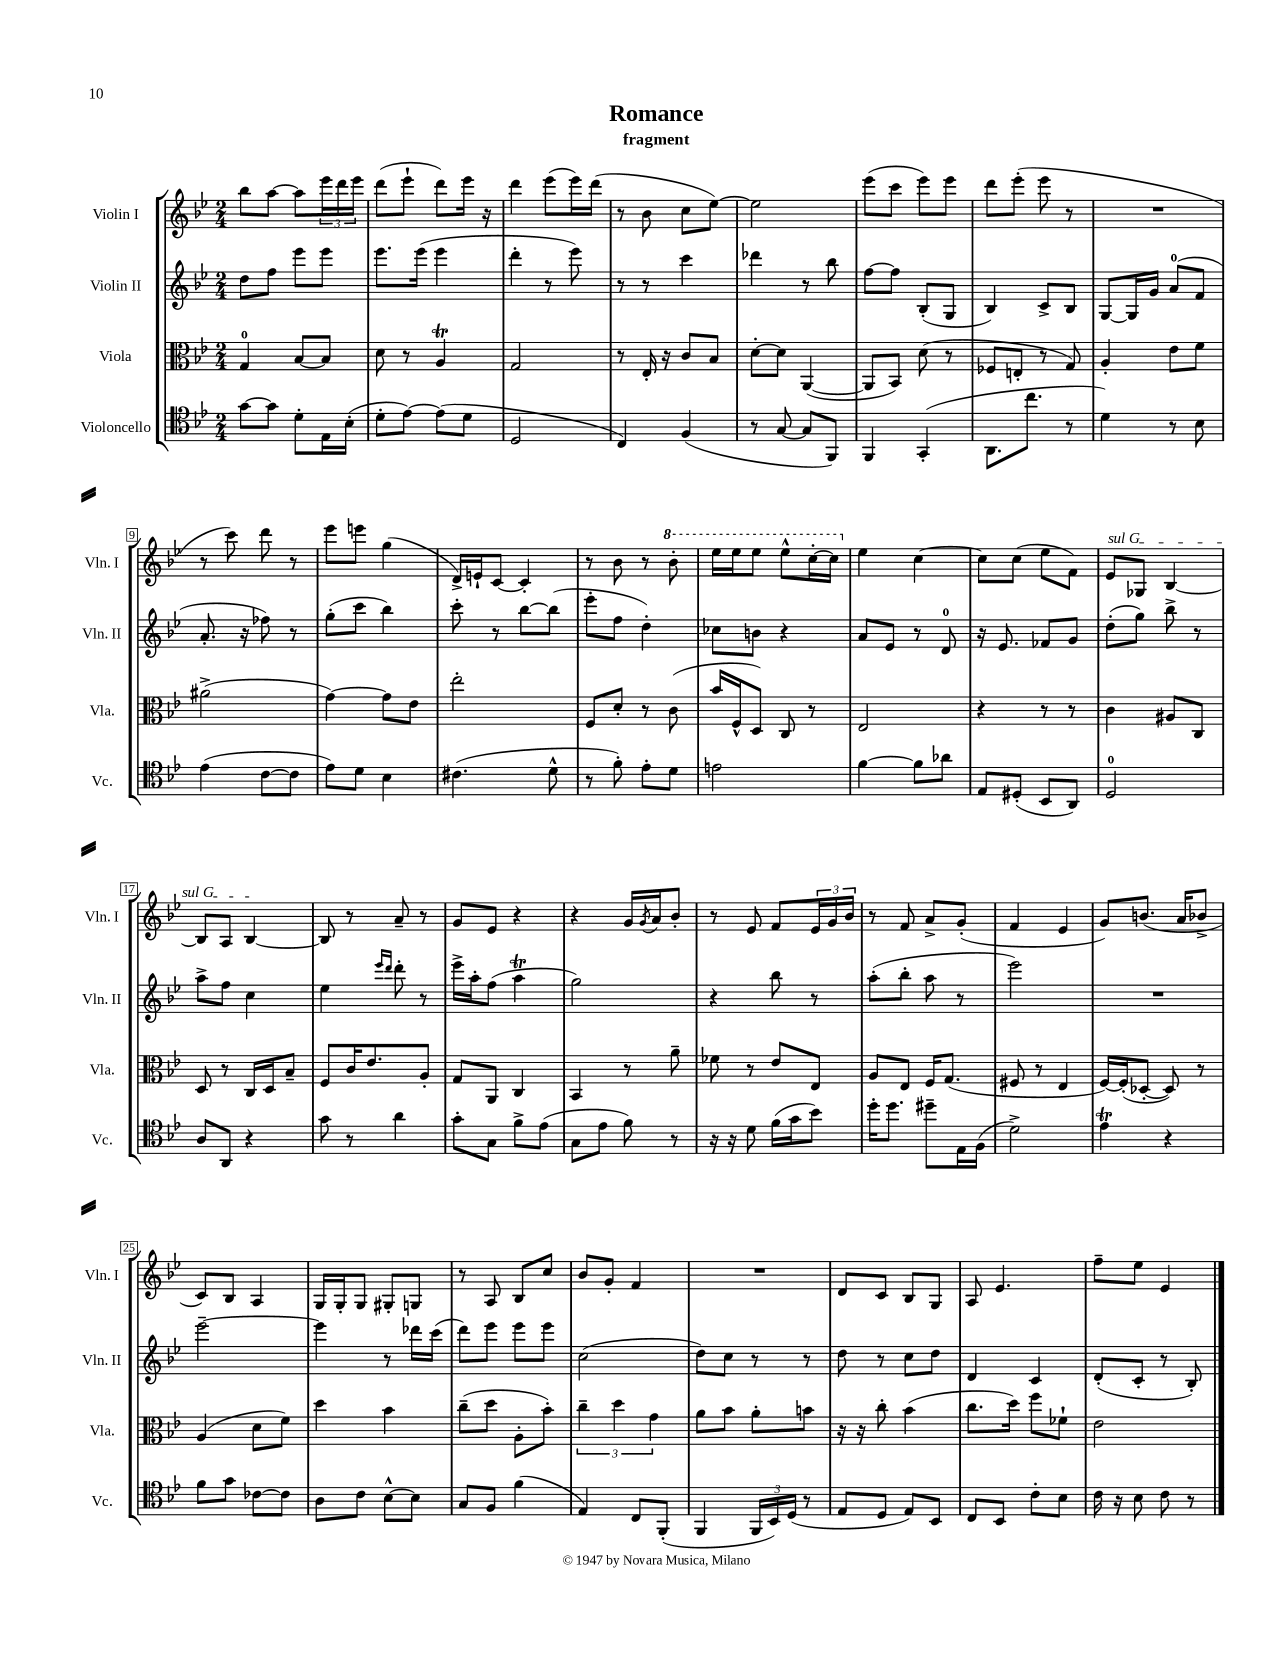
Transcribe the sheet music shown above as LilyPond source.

\header { title = "Romance" subtitle = "fragment" }
<<
\new StaffGroup <<
\new Staff = "s0" \with { instrumentName = "Violin I" shortInstrumentName = "Vln. I" } {
    \clef treble \key bes \major \numericTimeSignature \time 2/4
    bes''8 a''8~ a''8 \tuplet 3/2 { ees'''16 d'''16 ees'''16 } |
    d'''8( ees'''8-! d'''8) ees'''16 r16 |
    d'''4 ees'''8( ees'''16) d'''16( |
    r8 bes'8 c''8 ees''8~) |
    ees''2 |
    ees'''8( c'''8 ees'''8) ees'''8 |
    d'''8 ees'''8-.( ees'''8 r8 |
    R2 |
    r8 c'''8) d'''8 r8 |
    ees'''8 e'''8 g''4( |
    d'16->) e'16-! c'8~ c'4-. |
    r8 bes'8 r8 \ottava #1 bes''8-. |
    ees'''16 ees'''16 ees'''8 ees'''8-^ c'''16~-. c'''16 \ottava #0 |
    ees''4 c''4~ |
    c''8 c''8( ees''8 f'8) |
    \once \override TextSpanner.bound-details.left.text = \markup { \italic "sul G" } ees'8\startTextSpan ges8 bes4~ |
    bes8 a8 bes4~\stopTextSpan |
    bes8 r8 a'8-- r8 |
    g'8 ees'8 r4 |
    r4 g'16 \acciaccatura { g'8 } a'16 bes'8-. |
    r8 ees'8 f'8 \tuplet 3/2 { ees'16 g'16 bes'16 } |
    r8 f'8 a'8-> g'8-.( |
    f'4 ees'4 |
    g'8) b'8.( a'16 bes'8-> |
    c'8) bes8 a4 |
    g16 g16-. g8 gis8-. g8 |
    r8 a8 bes8 c''8 |
    bes'8 g'8-. f'4 |
    R2 |
    d'8 c'8 bes8 g8 |
    a8 ees'4. |
    f''8-- ees''8 ees'4 \bar "|." |
}
\new Staff = "s1" \with { instrumentName = "Violin II" shortInstrumentName = "Vln. II" } {
    \clef treble \key bes \major \numericTimeSignature \time 2/4
    d''8 f''8 ees'''8 ees'''8 |
    ees'''8. ees'''16( ees'''4 |
    d'''4-. r8 ees'''8) |
    r8 r8 c'''4 |
    des'''4 r8 bes''8 |
    f''8~ f''8 bes8-.( g8 |
    bes4) c'8-> bes8 |
    g8~ g16 g'16 a'8-0( f'8 |
    a'8.-. r16 fes''8) r8 |
    g''8-.( c'''8 bes''4) |
    c'''8-. r8 bes''8~ bes''8( |
    ees'''8-. f''8 d''4-.) |
    ces''8 b'8 r4 |
    a'8 ees'8 r8 d'8-0 |
    r16 ees'8. fes'8 g'8 |
    d''8-.( g''8) bes''8-> r8 |
    a''8-> f''8 c''4 |
    ees''4 \grace { ees'''16 d'''16 } d'''8-. r8 |
    ees'''16-> a''16-. f''8( a''4\trill |
    g''2) |
    r4 bes''8 r8 |
    a''8-.( bes''8-. a''8 r8 |
    ees'''2) |
    R2 |
    ees'''2~-- |
    ees'''4 r8 des'''16 c'''16( |
    d'''8) ees'''8 ees'''8 ees'''8 |
    c''2( |
    d''8) c''8 r8 r8 |
    d''8 r8 c''8 d''8 |
    d'4 c'4 |
    d'8-.( c'8-. r8 bes8-.) \bar "|." |
}
\new Staff = "s2" \with { instrumentName = "Viola" shortInstrumentName = "Vla." } {
    \clef alto \key bes \major \numericTimeSignature \time 2/4
    g4-0 bes8~ bes8 |
    d'8 r8 a4\trill |
    g2 |
    r8 ees16-. r16 c'8 bes8 |
    d'8~-. d'8 a,4~( |
    a,8 bes,8) d'8( r8 |
    fes8 e8-. r8 g8) |
    a4-. ees'8 f'8 |
    ais'2->( |
    g'4~) g'8 ees'8 |
    ees''2-. |
    f8 d'8-. r8 c'8( |
    bes'16 f16-^ d8) c8 r8 |
    ees2 |
    r4 r8 r8 |
    c'4 ais8 c8 |
    d8 r8 c16 d16 bes8-- |
    f8 c'16 ees'8. a8-. |
    g8 a,8 c4 |
    bes,4 r8 a'8-- |
    fes'8 r8 ees'8 ees8 |
    a8 ees8 f16 g8.( |
    fis8 r8 ees4 |
    f16~) f16-.( des8~-. des8) r8 |
    a4( d'8 f'8) |
    d''4 bes'4 |
    c''8--( d''8 a8-. bes'8-.) |
    \tuplet 3/2 { c''4-- d''4 g'4 } |
    a'8 bes'8 a'8-. b'8 |
    r16 r16 c''8-. bes'4( |
    c''8. d''16) f''8 fes'8-! |
    ees'2 \bar "|." |
}
\new Staff = "s3" \with { instrumentName = "Violoncello" shortInstrumentName = "Vc." } {
    \clef tenor \key bes \major \numericTimeSignature \time 2/4
    g'8~ g'8 d'8-. ees16 bes16-.( |
    d'8-. ees'8~) ees'8( d'8 |
    d2 |
    c4) f4( |
    r8 g8~ g8 f,8) |
    f,4 g,4-.( |
    a,8. c''8. r8 |
    d'4) r8 bes8 |
    ees'4( c'8~ c'8 |
    ees'8) d'8 bes4 |
    cis'4.( d'8-^ |
    r8 f'8-.) ees'8-. d'8 |
    e'2 |
    f'4~ f'8 aes'8 |
    ees8 dis8-.( bes,8 a,8) |
    d2-0 |
    a8 a,8 r4 |
    g'8 r8 a'4 |
    g'8-. g8 f'8-> ees'8( |
    g8 ees'8 f'8) r8 |
    r16 r16 d'8 f'16( g'16 bes'8) |
    d''16-. d''8. dis''8-- ees16 f16( |
    d'2->) |
    ees'4\trill r4 |
    f'8 g'8 ces'8~ ces'8 |
    a8 c'8 bes8~-^ bes8 |
    g8 f8 f'4( |
    ees4) c8 f,8-.( |
    f,4 \tuplet 3/2 { f,16 bes,16) d16( } r8 |
    ees8 d8 ees8) bes,8 |
    c8 bes,8 c'8-. bes8 |
    c'16 r16 bes8 c'8 r8 \bar "|." |
}
>>
>>
\layout { \context { \Score \override BarNumber.stencil = #(make-stencil-boxer 0.1 0.3 ly:text-interface::print) } }
